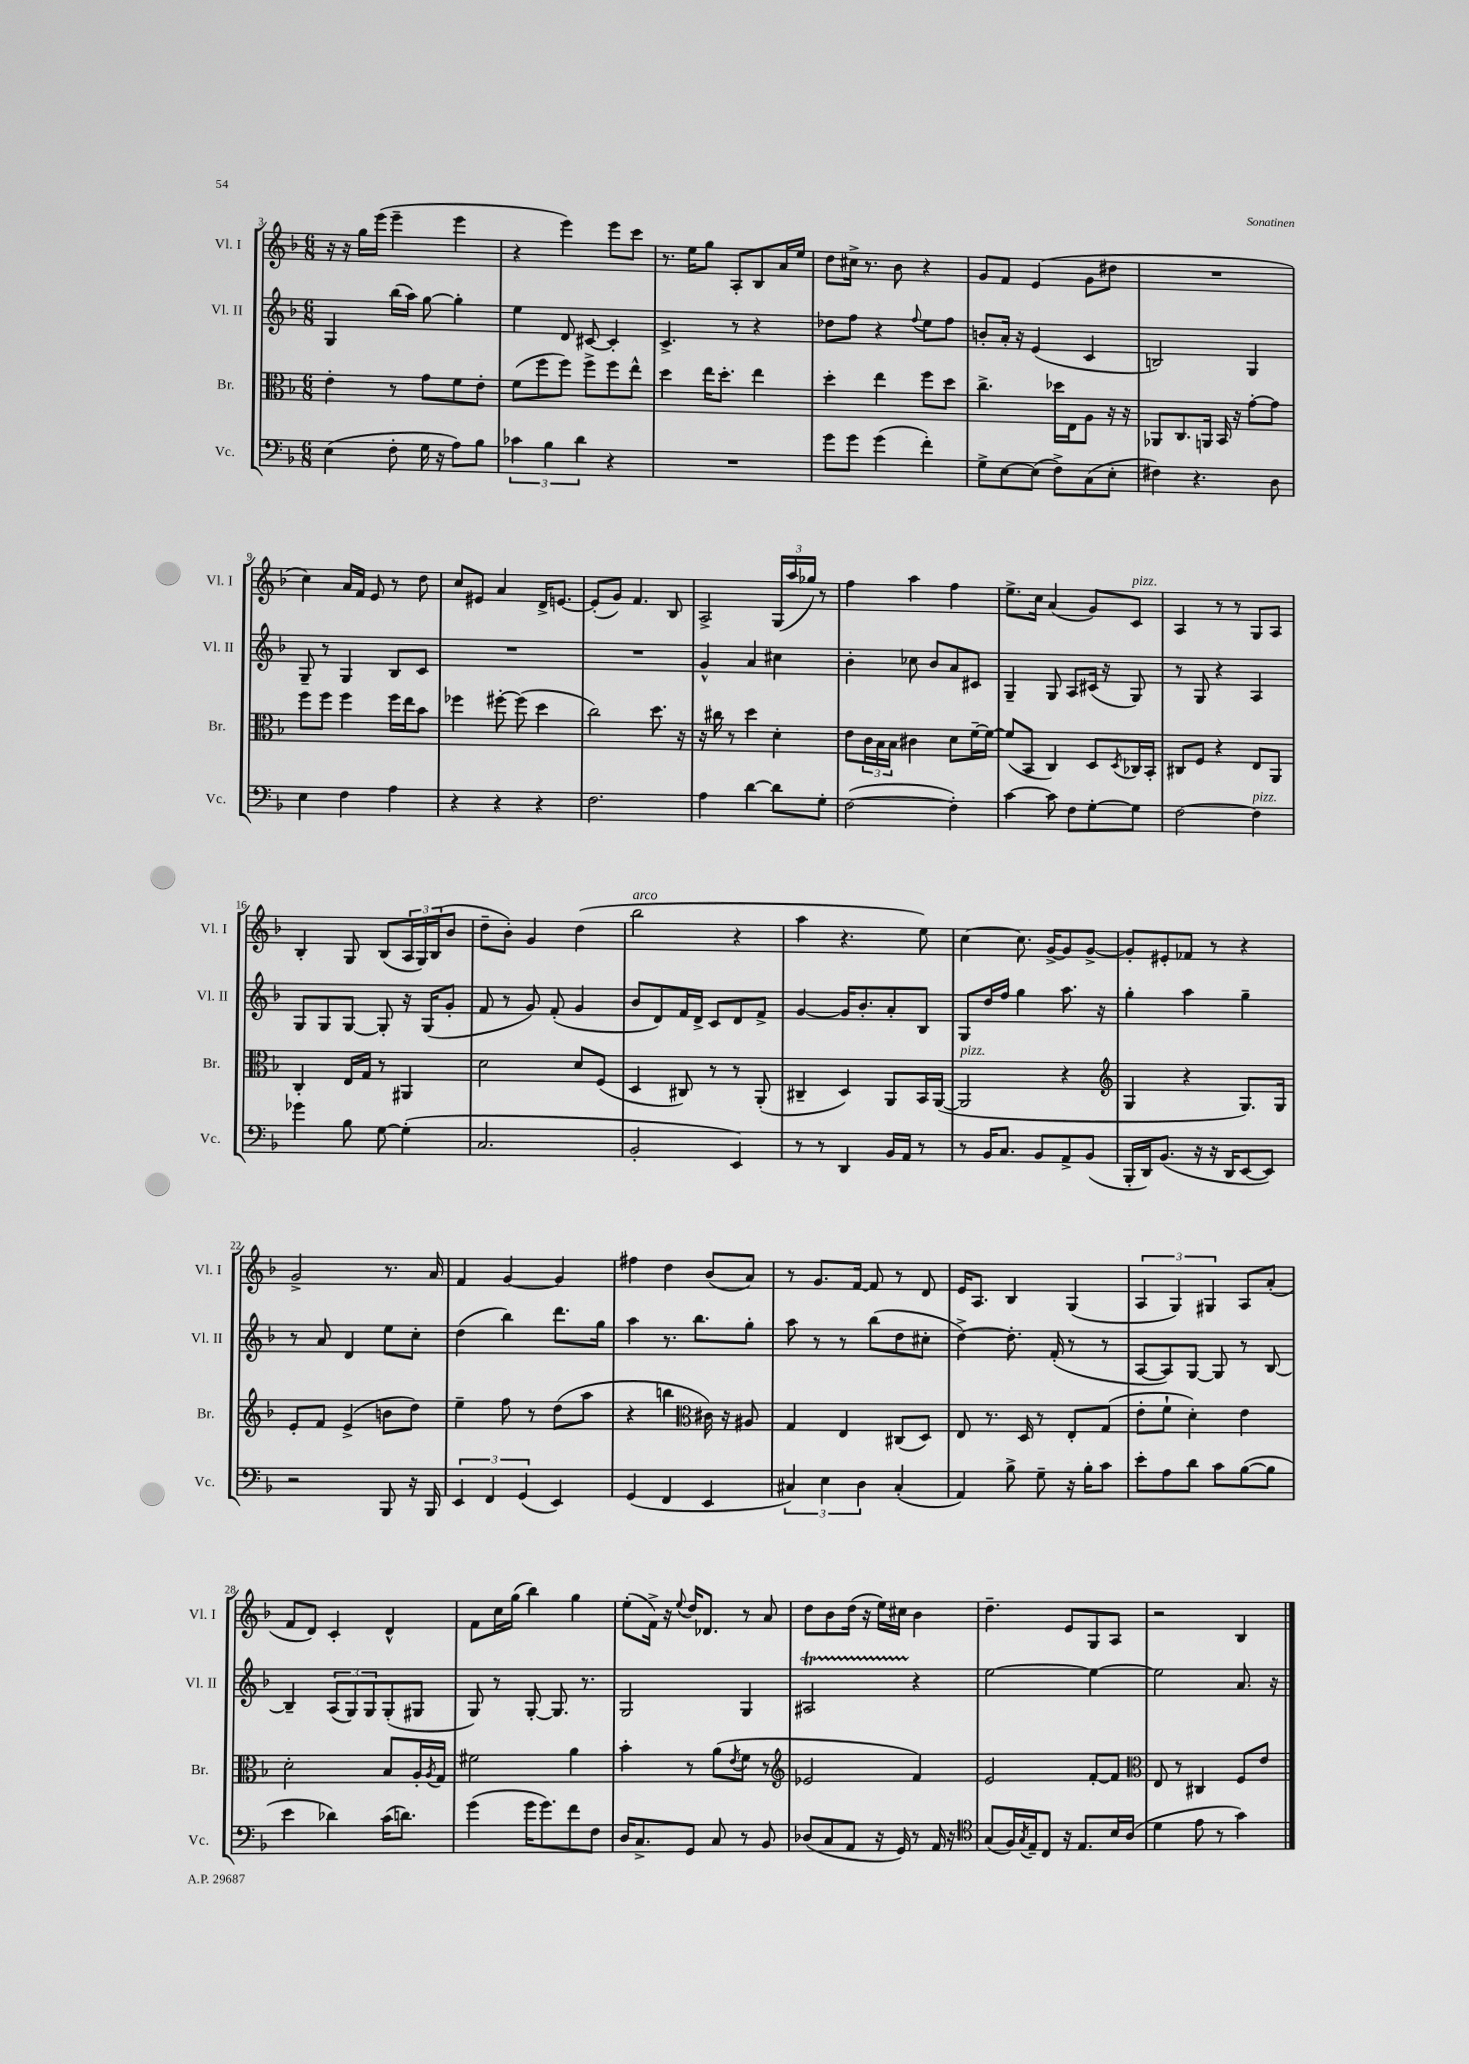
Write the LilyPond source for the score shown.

<<
\new StaffGroup <<
\new Staff = "s0" \with { instrumentName = "Vl. I" shortInstrumentName = "Vl. I" } {
    \clef treble \key f \major \numericTimeSignature \time 6/8
    r16 r16 g''16 e'''16( e'''4-- e'''4 |
    r4 e'''4) e'''8 c'''8 |
    r8. e''16 g''8 a8-. bes8 a'16 e''16 |
    d''8 cis''16-> r8. bes'8 r4 |
    g'8 f'8 e'4( g'8 dis''8 |
    R2. |
    c''4) a'16 f'16 e'8 r8 d''8 |
    c''8 eis'8 a'4 d'16-> e'8.~ |
    e'8-.( g'8) f'4. bes8 |
    a2-> \tuplet 3/2 { g16( a''16 ges''16) } r8 |
    f''4 a''4 f''4 |
    e''8.-> c''16 a'4( g'8) c'8^\markup { \italic "pizz." } |
    a4 r8 r8 g8 a8 |
    bes4-. g8 bes8( \tuplet 3/2 { a16 g16) bes16( } bes'8 |
    d''8-- bes'8-.) g'4 d''4( |
    bes''2^\markup { \italic "arco" } r4 |
    a''4 r4. e''8) |
    c''4~ c''8. g'16~-> g'8 g'8~-> |
    g'8-. eis'8-. fes'8 r8 r4 |
    g'2-> r8. a'16 |
    f'4 g'4~ g'4 |
    fis''4 d''4 bes'8( a'8) |
    r8 g'8. f'16~ f'8 r8 d'8 |
    e'16 a8. bes4 g4( |
    \tuplet 3/2 { a4 g4) gis4 } a8 a'8-.( |
    f'8 d'8) c'4-. d'4-^ |
    f'8 c''16 g''16( bes''4) g''4 |
    e''8-.( f'16->) r16 \appoggiatura { e''8 } d''16 des'8. r8 a'8 |
    d''8 bes'8 d''16( r16 e''16) cis''16 bes'4 |
    d''4.-- e'8 g8 a8 |
    r2 bes4 \bar "|." |
}
\new Staff = "s1" \with { instrumentName = "Vl. II" shortInstrumentName = "Vl. II" } {
    \clef treble \key f \major \numericTimeSignature \time 6/8
    g4 bes''16( a''16) g''8~ g''4-. |
    e''4 d'8 cis'8~ cis'4-. |
    c'4.-> r8 r4 |
    des''8 f''8 r4 \appoggiatura { f''8 } e''8 f''8 |
    b'8-. a'16-. r16 e'4( c'4 |
    b2) g4 |
    g8-- r8 g4 bes8 c'8 |
    R2. |
    R2. |
    g'4-^ a'4 cis''4 |
    bes'4-. ces''8 bes'8 a'8 cis'8 |
    g4-- g8 a8 cis'16( r16 g8) |
    r8 g8 r4 a4 |
    g8 g8 g8~ g8-. r16 g16( g'8-. |
    f'8 r8 g'8) f'8-.( g'4 |
    bes'8 d'8) f'16 d'16-> c'8 d'8 f'8-> |
    g'4~ g'16 bes'8.-. a'8-. bes8 |
    g8 d''16 f''16 g''4 a''8. r16 |
    g''4-. a''4 g''4-- |
    r8 a'8 d'4 e''8 c''8-. |
    d''4( bes''4) d'''8. g''16 |
    a''4 r8. bes''8. g''8-. |
    a''8 r8 r8 bes''8( d''8 cis''8-. |
    d''4~->) d''8.-. f'16-.( r8 r8 |
    a8~ a8) g8~ g8 r8 bes8~ |
    bes4-- \tuplet 3/2 { a8( g8) g8 } g8-.( gis8 |
    g8) r8 g8~-. g8. r8. |
    g2 g4 |
    ais2\startTrillSpan r4\stopTrillSpan |
    e''2~ e''4~ |
    e''2 a'8. r16 \bar "|." |
}
\new Staff = "s2" \with { instrumentName = "Br." shortInstrumentName = "Br." } {
    \clef alto \key f \major \numericTimeSignature \time 6/8
    e'4-. r8 g'8 f'8 e'8-. |
    f'8( f''8 f''8) f''8-> f''8 e''8-^ |
    d''4 e''16 d''8.-. e''4 |
    d''4-. e''4 f''8 d''8 |
    c''4.-> des''16 e16 a8 r16 r16 |
    aes,8 c8. a,16 bes,16 r16 g'8~-. g'8 |
    f''8 f''8 f''4 f''16 e''16 bes'8 |
    fes''4 fis''8~-. fis''8( d''4 |
    c''2) d''8. r16 |
    r16 cis''16 r8 d''4 d'4-. |
    e'8 \tuplet 3/2 { c'16 bes16 bes16 } cis'4 d'8 f'16~-- f'16~ |
    f'8( bes,8 c4) d8 \acciaccatura { d8 } ces16 bes,16-. |
    cis8 f8 r4 e8 a,8 |
    c4-. e16 g16 r8 ais,4 |
    d'2 d'8 f8( |
    d4 cis8) r8 r8 a,8-.( |
    cis4-- d4) a,8 bes,16 a,16~( |
    a,2^\markup { \italic "pizz." } r4 |
    \clef treble g4 r4 g8.) g16 |
    e'8-. f'8 e'4->( b'8 d''8) |
    e''4-- f''8 r8 d''8( a''8 |
    r4 b''4 \clef alto cis'16) r16 ais8 |
    g4 e4 cis8( d8) |
    e8 r8. d16 r8 e8-. g8( |
    e'8-. f'8-! d'4-.) e'4 |
    d'2-. bes8 a16-. \acciaccatura { a8 } g16 |
    fis'2 a'4 |
    bes'4-. r8 a'8( \acciaccatura { e'8 } f'8 r8 |
    \clef treble ees'2 f'4) |
    e'2 f'8~-. f'8 |
    \clef alto e8 r8 cis4 f8 e'8 \bar "|." |
}
\new Staff = "s3" \with { instrumentName = "Vc." shortInstrumentName = "Vc." } {
    \clef bass \key f \major \numericTimeSignature \time 6/8
    e4( f8-. g16 r16 a8) bes8 |
    \tuplet 3/2 { ces'4 bes4 d'4 } r4 |
    R2. |
    g'8 g'8 g'4( f'4-.) |
    g8-> e8~ e8( f8->) c8( e8-. |
    fis4) r4. d8 |
    e4 f4 a4 |
    r4 r4 r4 |
    f2. |
    a4 d'4~ d'8 g8-. |
    f2~( f4-.) |
    c'4~ c'8 f8 g8~-. g8 |
    f2~ f4^\markup { \italic "pizz." } |
    ges'4 bes8 g8~ g4-.( |
    c2. |
    bes,2-. e,4) |
    r8 r8 d,4 bes,16 a,16 r8 |
    r8 bes,16 c8. bes,8 a,8-> bes,8( |
    bes,,16-. d,16) bes,8.( r16 r16 d,16 e,8~ e,8) |
    r2 bes,,8 r16 bes,,16 |
    \tuplet 3/2 { e,4 f,4 g,4( } e,4) |
    g,4( f,4 e,4 |
    \tuplet 3/2 { cis4) e4 d4 } cis4-.( |
    a,4) bes8-> g8-- r16 bes16-. c'8 |
    e'8-. a8 d'8 c'8 bes8~( bes8 |
    e'4 des'4) c'16( d'8.) |
    g'4( g'16 g'8.) f'8 f8 |
    d16 c8.-> g,8 c8 r8 bes,8 |
    des8( c8 a,8 r16 g,16) r8 a,16 r16 |
    \clef tenor g8( f16) \acciaccatura { g8 } e16-- c8 r16 e8. bes16 a16( |
    d'4 e'8 r8 g'4) \bar "|." |
}
>>
>>
\layout { \context { \Score currentBarNumber = #3 } }
